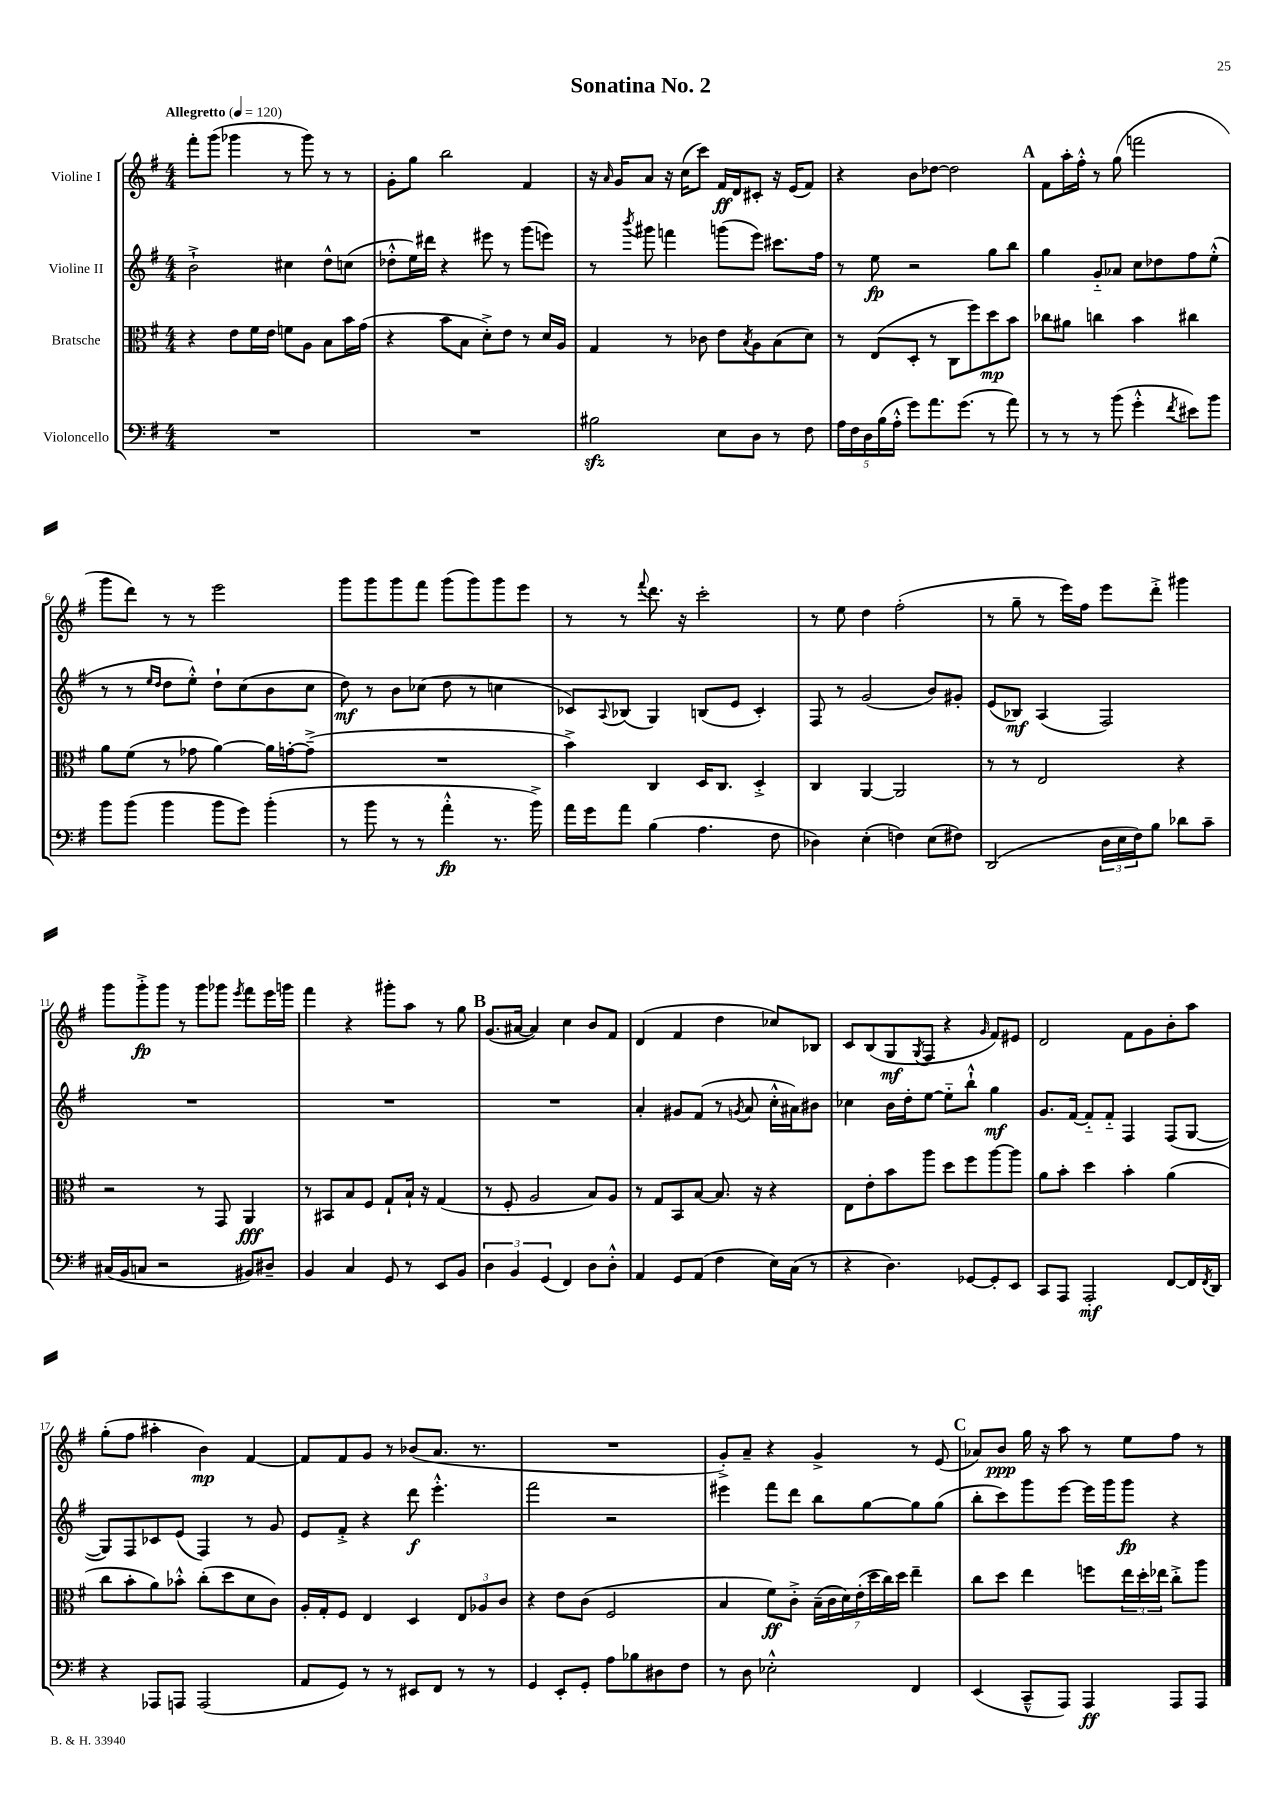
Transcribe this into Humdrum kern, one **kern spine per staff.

**kern	**kern	**kern	**kern
*staff4	*staff3	*staff2	*staff1
*clefF4	*clefC3	*clefG2	*clefG2
*k[f#]	*k[f#]	*k[f#]	*k[f#]
*M4/4	*M4/4	*M4/4	*M4/4
*MM120	*MM120	*MM120	*MM120
1r	4r	2b`^	8fff#'
.	.	.	(8ggg
.	8e	.	4ggg-
.	16f#	.	.
.	16e	.	.
.	8f	4cc#	8r
.	8A	.	8ggg-)
.	8B	8dd^^	8r
.	16b	(8cc	8r
.	(16g	.	.
=	=	=	=
1r	4r	8dd-'^^	8g'
.	.	16ee)	8gg
.	.	16ddd#	.
.	8b	4r	2bb
.	8B	.	.
.	8d'^)	8eee#	.
.	8e	8r	.
.	8r	(8ggg	4f#
.	16d	8eee)	.
.	16A	.	.
=	=	=	=
2B#	4G	8r	16r
.	.	.	16qqa
.	.	.	16g
.	.	8qbbb	.
.	.	8ggg#	8a
.	8r	4fff	16r
.	.	.	(16cc
.	8c-	.	8ccc)
8E	8e	(8ggg	16f#
.	.	.	16d
.	8qB	.	.
8D	8A	8eee)	8c#'
8r	(8B	8.ccc#	16r
.	.	.	(16e
8F#	8d)	.	8f#)
.	.	16ff#	.
=	=	=	=
20A	8r	8r	4r
20F#	.	.	.
20D	.	.	.
.	(8E	8ee	.
(20B	.	.	.
20A'^^	.	.	.
8g)	8D'	2r	8b
8.a	8r	.	[8dd-
.	8C	.	2dd-]
(8.g	.	.	.
.	8ff#)	.	.
8r	8dd	8gg	.
8a)	8b	8bb	.
=	=	=	=
8r	8cc-	4gg	8f#
8r	8a#	.	16aa'
.	.	.	16ff#'^^
8r	4cc	8g'~	8r
(8b	.	8a-	(8gg
4g'^^	4b	8cc	2fff
.	.	8dd-	.
8qf#	.	.	.
8e#)	4cc#	8ff#	.
8b	.	(8ee'^^	.
=	=	=	=
8b	8a	8r	8ggg
(8b	(8f#	8r	8ddd)
.	.	16qqee	.
.	.	16qqdd	.
4b	8r	8dd	8r
.	8g-	8ee'^^)	8r
8b	[4a)	8dd`	2eee
8g)	.	(8cc	.
(4b'	16a]	8b	.
.	[16g'	.	.
.	(8g~^]	8cc	.
=	=	=	=
8r	1r	8dd)	8ggg
8b	.	8r	8ggg
8r	.	8b	8ggg
8r	.	(8cc-	8fff#
4a'^^	.	8dd	(8ggg
.	.	8r	8ggg)
8.r	.	4cc	8ggg
.	.	.	8eee
16b^)	.	.	.
=	=	=	=
16a	4b^)	8c-)	8r
16g	.	.	.
.	.	8qqA	.
8a	.	(8B-	8r
.	.	.	8qqfff#
(4B	4C	4G)	8.ddd
.	.	.	16r
4.A	16D	(8B	2ccc'
.	8.C	.	.
.	.	8e	.
.	4D'^	4c-')	.
8F#	.	.	.
=	=	=	=
4D-)	4C	8F#	8r
.	.	8r	8ee
(4E'	[4AA	(2g	4dd
4F)	2AA]	.	(2ff#'
(8E	.	8b)	.
8F#)	.	8g#'	.
=	=	=	=
(2DD	8r	(8e	8r
.	8r	8B-)	8gg~
.	2E	(4A	8r
.	.	.	16eee)
.	.	.	16ff#
24D	.	2F#)	8eee
24E	.	.	.
24F#)	.	.	.
8B	.	.	8ddd'^
8d-	4r	.	4ggg#
8c~	.	.	.
=	=	=	=
(16C#	2r	1r	8ggg
16BB	.	.	.
8C	.	.	8ggg'^
2r	.	.	8ggg
.	.	.	8r
.	8r	.	8ggg
.	8GG	.	8ggg-
.	.	.	8qeee
8BB#)	4AA	.	8fff#
8D#~	.	.	16eee
.	.	.	16ggg
=	=	=	=
4BB	8r	1r	4fff#
.	8BB#	.	.
4C	8B	.	4r
.	8F#	.	.
8GG	8G`	.	8ggg#'
8r	16B`	.	8aa
.	16r	.	.
8EE	(4G	.	8r
8BB	.	.	8gg
=	=	=	=
6D	8r	1r	(8.g
.	8F#'	.	.
6BB	.	.	.
.	.	.	[16a#
.	2A	.	4a#])
(6GG	.	.	.
4FF#)	.	.	4cc
8D	8B)	.	8b
8D'^^	8A	.	8f#
=	=	=	=
4AA	8r	4a'	(4d
.	8G	.	.
8GG	8BB	8g#	4f#
(8AA	[8B	(8f#	.
4F#	8.B]	8r	4dd
.	.	8qg	.
.	.	8a	.
.	16r	.	.
16E)	4r	16cc'^^	8cc-)
(16C	.	16a#)	.
8r	.	8b#	8B-
=	=	=	=
4r	8E	4cc-	8c
.	8e'	.	(8B
4.D)	8b	16b	8G
.	.	16dd'	.
.	.	.	8qG
.	8aa	[8ee	8F#
.	8dd	8ee'~]	4r
[8GG-	8ff#	8bb`^^	.
.	.	.	16qqg
8GG-']	[8aa	4gg	8f#)
8EE	8aa]	.	8e#
=	=	=	=
8CC	8a	8.g	2d
8AAA	8b'	.	.
.	.	[16f#	.
2AAA'	4dd	8f#'~]	.
.	.	8f#'~	.
.	4b'	4F#	8f#
.	.	.	8g
[8FF#	(4a	(8F#	8b'
16FF#]	.	[8G	8aa
8qFF#	.	.	.
16DD	.	.	.
=	=	=	=
4r	8cc	8G])	(8gg'
.	8b'	8F#	8ff#
8AAA-	8a)	8c-	4aa#'
8AAA	8b-'^^	(8e	.
(2AAA	(8cc'	4F#)	4b)
.	8dd	.	.
.	8d	8r	[4f#
.	8c)	8g	.
=	=	=	=
8AA	16A'	8e	8f#]
.	16G'	.	.
8GG)	8F#	8f#'^	8f#
8r	4E	4r	8g
8r	.	.	8r
8EE#	4D	8ddd	(8b-
8FF#	.	4.eee'^^	8.a
8r	12E	.	.
.	.	.	8.r
.	12A-	.	.
8r	.	.	.
.	12c	.	.
=	=	=	=
4GG	4r	2fff#	1r
8EE'	8e	.	.
8GG'	(8c	.	.
8A	2F#	2r	.
8B-	.	.	.
8D#	.	.	.
8F#	.	.	.
=	=	=	=
8r	4B	4eee#	8g'^)
8D	.	.	8a~
2E-'^^	8f#)	8fff#	4r
.	8c'^	8ddd	.
.	(28B~	8bb	4g^
.	28c	.	.
.	28d)	.	.
.	(28e'	.	.
.	.	[8gg	.
.	28dd	.	.
.	28cc)	.	.
.	28dd	.	.
4FF#	4ee~	8gg]	8r
.	.	(8gg	(8e
=	=	=	=
(4EE	8cc	8bb'	8a-)
.	8dd	8ccc)	8b
8CC~^^	4ee	8ggg	16gg
.	.	.	16r
8AAA)	.	[8eee	8aa
4AAA	8ff	16eee]	8r
.	.	16ggg	.
.	24ee	8ggg	8ee
.	24dd'	.	.
.	24ee-	.	.
8AAA	8cc'^	4r	8ff#
8AAA	8aa	.	8r
==	==	==	==
*-	*-	*-	*-
